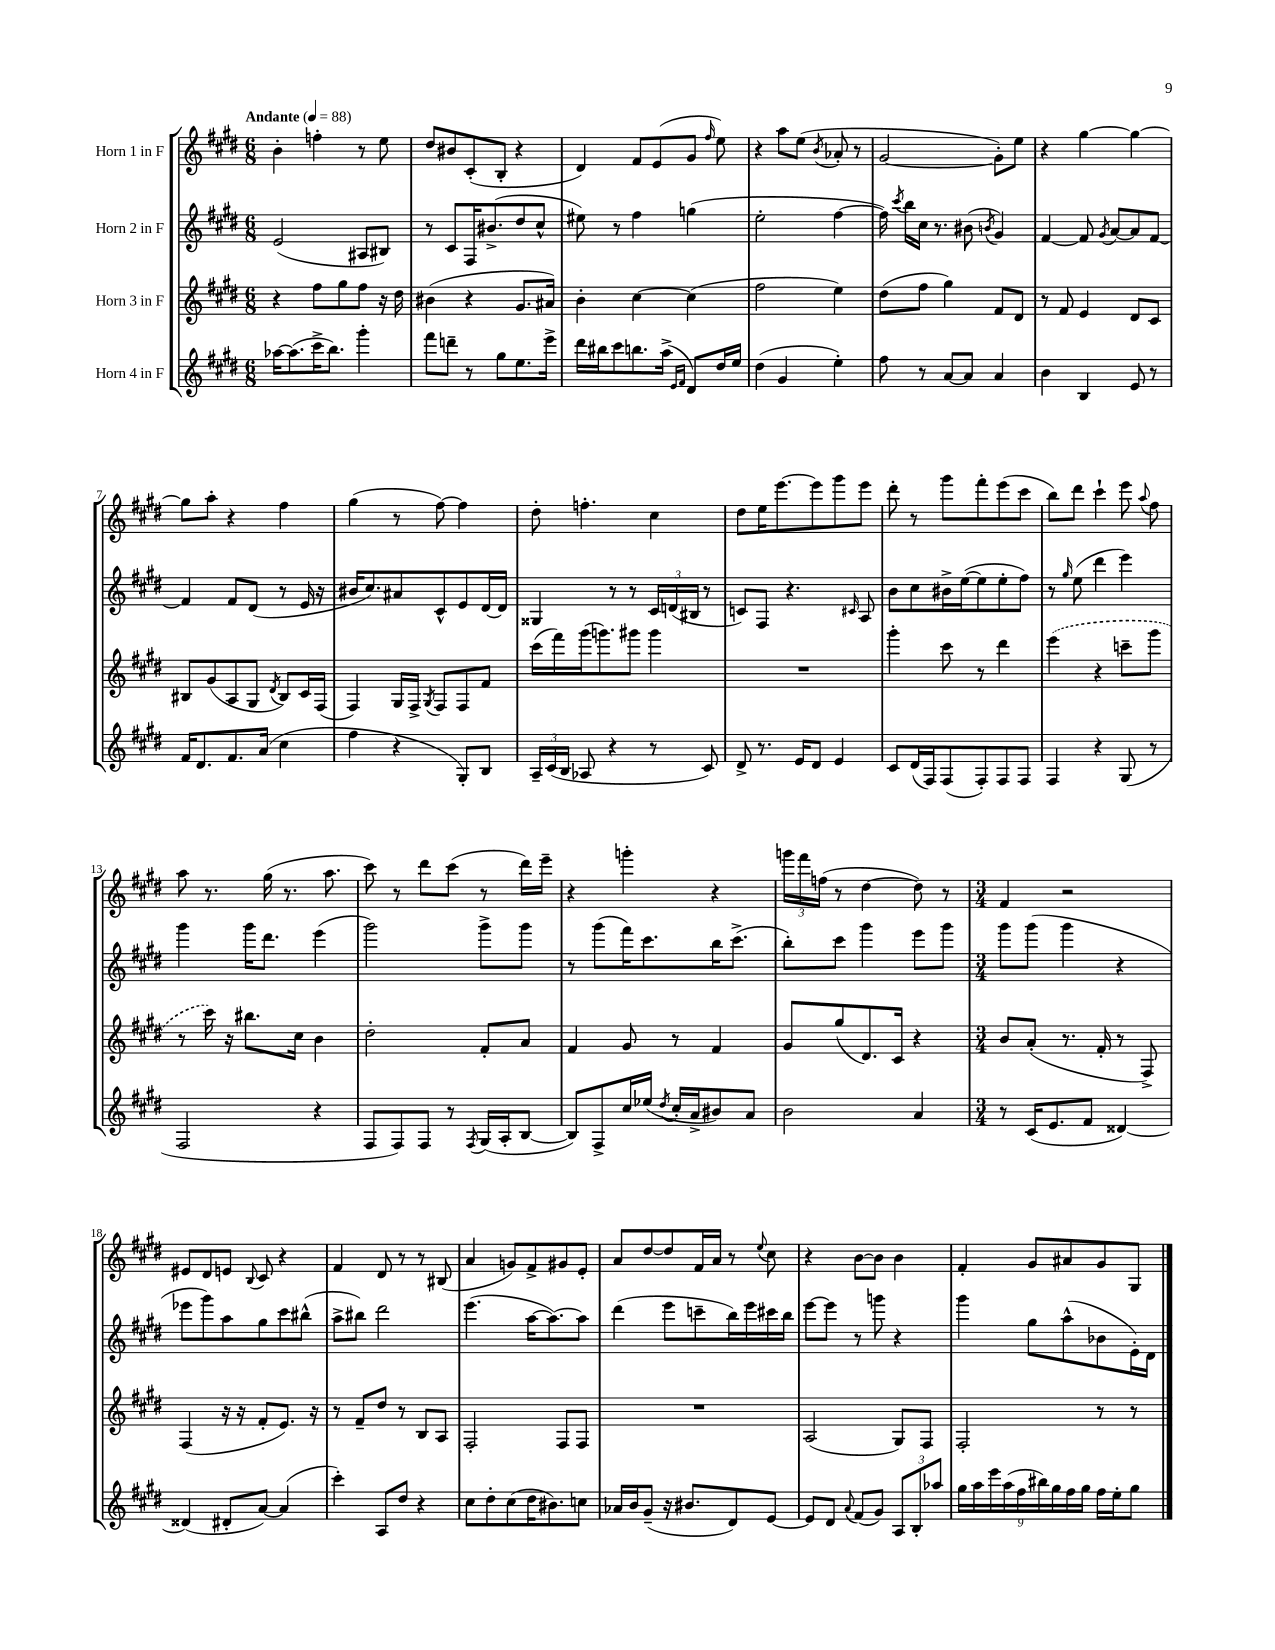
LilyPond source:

<<
\new StaffGroup <<
\new Staff = "s0" \with { instrumentName = "Horn 1 in F" } {
    \clef treble \key e \major \numericTimeSignature \time 6/8 \tempo "Andante" 4 = 88
    \autoBeamOff b'4-. f''4-. r8 e''8 |
    dis''8[ bis'8 cis'8-.( b8]-. r4 |
    dis'4) fis'8[ e'8( gis'8] \grace { fis''16 } e''8) |
    r4 a''8[ e''8]( \acciaccatura { b'8 } aes'8-. r8 |
    gis'2~ gis'8[-.) e''8] |
    r4 gis''4~ gis''4~ |
    gis''8[ a''8]-. r4 fis''4 |
    gis''4( r8 fis''8~) fis''4 |
    dis''8-. f''4.-. cis''4 |
    dis''8[ e''16 e'''8.~ e'''8 gis'''8 e'''8] |
    dis'''8-. r8 gis'''8[ fis'''8-. e'''8( cis'''8] |
    b''8[) dis'''8] cis'''4-! e'''8 \appoggiatura { a''8 } fis''8 |
    a''8 r8. gis''16( r8. a''8. |
    cis'''8) r8 dis'''8[ cis'''8]( r8 dis'''16[) e'''16]-- |
    r4 g'''4-. r4 |
    \tuplet 3/2 { g'''16[ fis'''16 f''16]( } r8 dis''4~ dis''8) r8 |
    \numericTimeSignature \time 3/4 fis'4 r2 |
    eis'8[ dis'8 e'8] \appoggiatura { b8 } cis'8 r4 |
    fis'4 dis'8 r8 r8 bis8( |
    a'4 g'8[) fis'8-> gis'8 e'8]-. |
    a'8[ dis''8~ dis''8 fis'16 a'16] r8 \appoggiatura { e''8 } cis''8 |
    r4 b'8[~ b'8] b'4 |
    fis'4-. gis'8[ ais'8 gis'8 gis8] \bar "|." |
}
\new Staff = "s1" \with { instrumentName = "Horn 2 in F" } {
    \clef treble \key e \major \numericTimeSignature \time 6/8
    \autoBeamOff e'2( ais8[ bis8]) |
    r8 cis'8[ fis16 bis'8.->( dis''8 cis''8]-^ |
    eis''8) r8 fis''4 g''4( |
    e''2-. fis''4~ |
    fis''16) \acciaccatura { cis'''8 } b''16[ cis''16] r8. bis'8( \acciaccatura { b'8 } gis'4) |
    fis'4~ fis'8 \acciaccatura { gis'8 } a'8[~ a'8 fis'8]~ |
    fis'4 fis'8[ dis'8]( r8 e'16 r16 |
    bis'16[ cis''8.) ais'8 cis'8-^ e'8 dis'16~ dis'16] |
    gisis4 r8 r8 \tuplet 3/2 { cis'16[ d'16( bis16] } r8 |
    c'8[) fis8] r4. \grace { cis'16 } a8 |
    b'8[ cis''8 bis'16-> e''16~( e''8 e''8-. fis''8]) |
    r8 \grace { gis''16 } e''8( dis'''4 e'''4) |
    gis'''4 gis'''16[ dis'''8.] e'''4( |
    gis'''2) gis'''8[-> gis'''8] |
    r8 gis'''8[( fis'''16) cis'''8. b''16 cis'''8.]->( |
    b''8[-.) cis'''8] gis'''4 e'''8[ gis'''8] |
    \numericTimeSignature \time 3/4 gis'''8[ gis'''8]( gis'''4 r4 |
    ees'''8[ gis'''8) a''8 gis''8 cis'''8 bis''8]-^( |
    a''8[-> bis''8]) dis'''2 |
    e'''4.( a''16[~ a''8.~) a''8] |
    dis'''4( e'''8[ c'''8-- b''16) e'''16 cis'''16 b''16] |
    e'''8[~ e'''8] r8 g'''8 r4 |
    gis'''4 gis''8[ a''8-^( bes'8 e'16-.) dis'16] \bar "|." |
}
\new Staff = "s2" \with { instrumentName = "Horn 3 in F" } {
    \clef treble \key e \major \numericTimeSignature \time 6/8
    \autoBeamOff r4 fis''8[ gis''8 fis''8] r16 dis''16 |
    bis'4( r4 gis'8.[ ais'16]) |
    b'4-. cis''4~ cis''4( |
    fis''2 e''4) |
    dis''8[( fis''8] gis''4) fis'8[ dis'8] |
    r8 fis'8 e'4 dis'8[ cis'8] |
    bis8[ gis'8( a8 gis8] \acciaccatura { dis'8 } bis8[) cis'16 fis16]( |
    fis4) gis16[ fis16]-> \acciaccatura { gis8 } fis8[ fis8 fis'8] |
    cis'''16[( fis'''16) gis'''16( g'''8.) gis'''8] gis'''4 |
    R2. |
    gis'''4-. cis'''8 r8 dis'''4 |
    \once \slurDashed e'''4( r4 c'''8[-- gis'''8] |
    r8 cis'''16) r16 bis''8.[ cis''16] b'4 |
    dis''2-. fis'8[-. a'8] |
    fis'4 gis'8 r8 fis'4 |
    gis'8[ gis''8( dis'8.) cis'16] r4 |
    \numericTimeSignature \time 3/4 b'8[ a'8]-.( r8. fis'16-. r8 fis8->) |
    fis4( r16 r16 fis'8[-. e'8.]) r16 |
    r8 fis'8[-- dis''8] r8 b8[ a8] |
    fis2-. fis8[ fis8] |
    R2. |
    a2( gis8[) fis8] |
    fis2-. r8 r8 \bar "|." |
}
\new Staff = "s3" \with { instrumentName = "Horn 4 in F" } {
    \clef treble \key e \major \numericTimeSignature \time 6/8
    \autoBeamOff aes''16[~ aes''8.( cis'''16-> b''8.]) gis'''4-. |
    fis'''8[ d'''8]-- r8 gis''8[ e''8. e'''16]-> |
    dis'''16[ bis''16 cis'''8 b''8. a''16]->( \grace { e'16[ fis'16] } dis'8[) dis''16 e''16] |
    dis''4( gis'4 e''4-.) |
    fis''8 r8 a'8[~ a'8] a'4 |
    b'4 b4 e'8 r8 |
    fis'16[ dis'8. fis'8. a'16]( cis''4 |
    fis''4 r4 gis8[-.) b8] |
    \tuplet 3/2 { a16[-- cis'16( b16] } aes8 r4 r8 cis'8) |
    dis'8-> r8. e'16[ dis'8] e'4 |
    cis'8[ dis'16( fis16) fis8( fis8-.) fis8 fis8] |
    fis4 r4 gis8( r8 |
    fis2 r4 |
    fis8[ fis8) fis8] r8 \acciaccatura { fis8 } gis16[( a16-. b8]~ |
    b8[) fis8-> cis''16 ees''16]( \acciaccatura { dis''8 } cis''16[-. a'16-> bis'8) a'8] |
    b'2 a'4 |
    \numericTimeSignature \time 3/4 r8 cis'16[( e'8. fis'8] disis'4~) |
    disis'4( dis'8[-. a'8]~) a'4( |
    cis'''4-.) a8[ dis''8] r4 |
    cis''8[ dis''8-. cis''8( dis''16 bis'8.) c''8] |
    aes'16[ b'16 gis'8]--( r16 bis'8.[ dis'8) e'8]~ |
    e'8[ dis'8] \appoggiatura { a'8 } fis'8[( gis'8]) \tuplet 3/2 { a8[ b8-. aes''8] } |
    \tuplet 9/8 { gis''16[ a''16 e'''16 a''16( fis''16 bis''16) gis''16 fis''16 gis''16] } fis''16[ e''16-. gis''8] \bar "|." |
}
>>
>>
